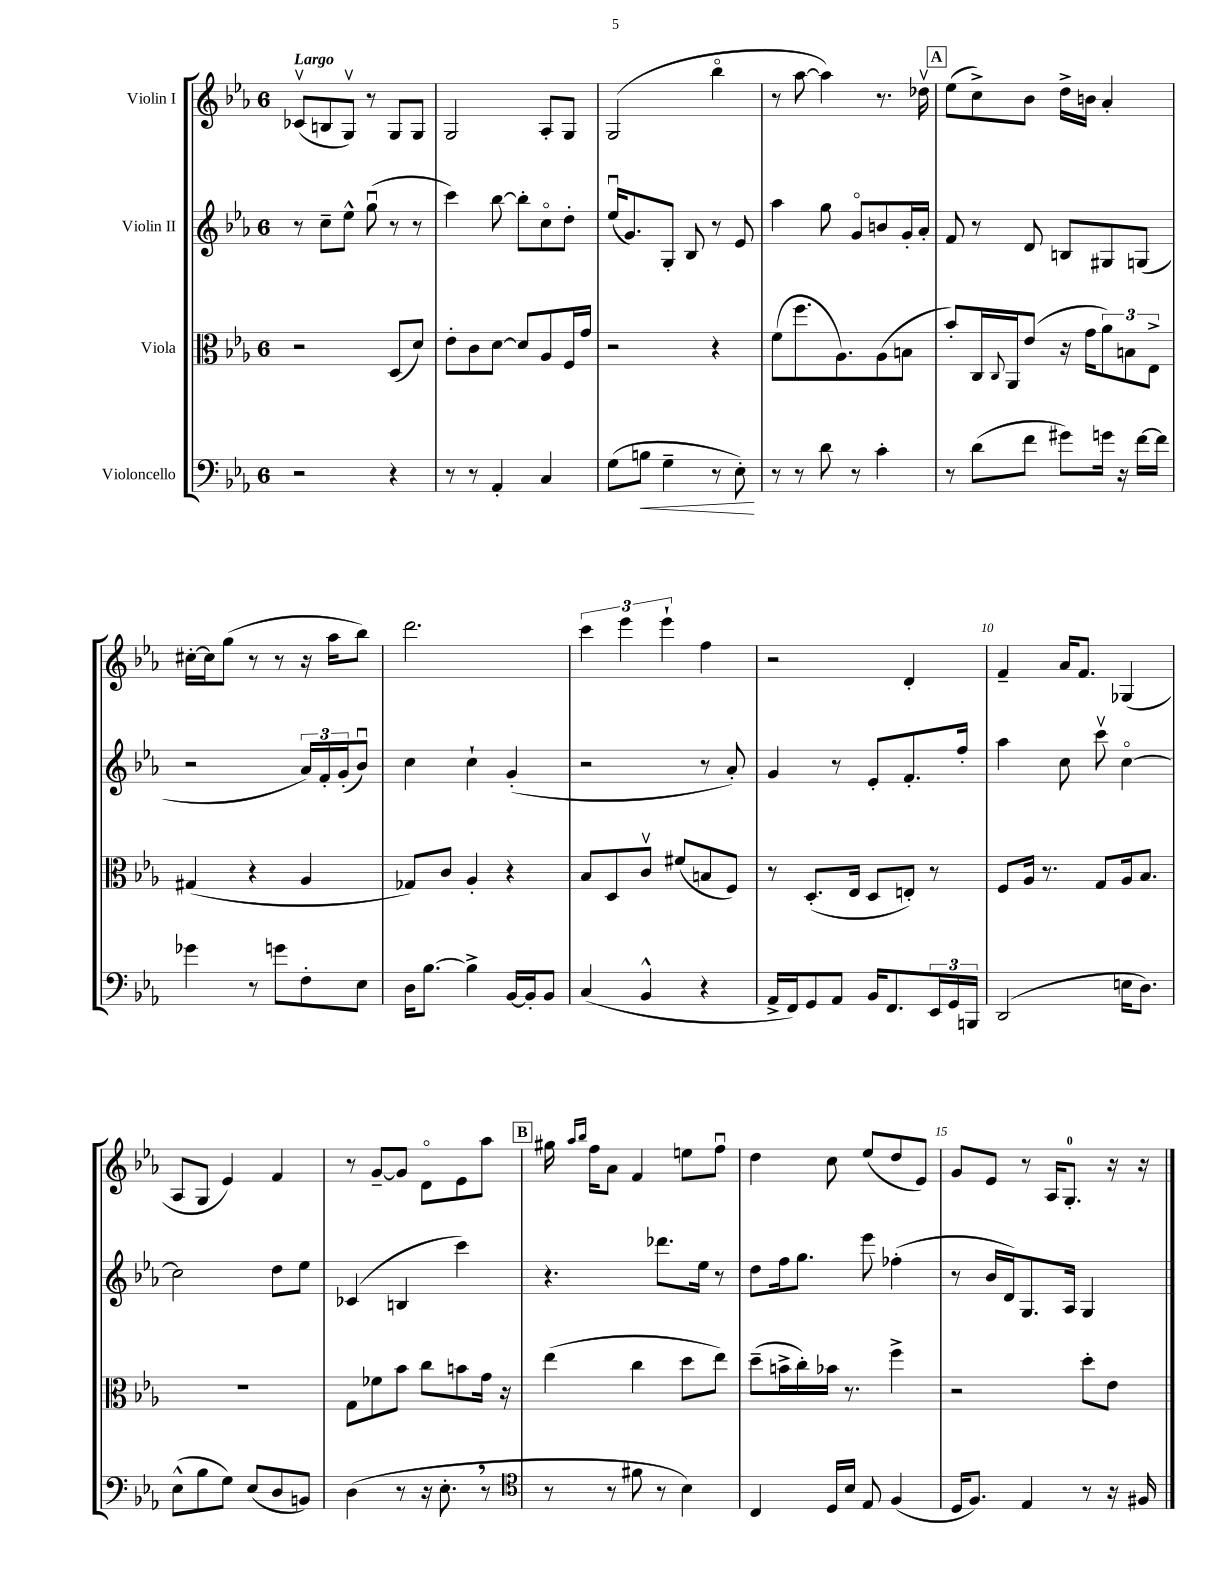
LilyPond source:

<<
\new StaffGroup <<
\new Staff = "s0" \with { instrumentName = "Violin I" } {
    \clef treble \key ees \major \once \override Staff.TimeSignature.style = #'single-digit \time 6/8 \tempo "Largo"
    ces'8\upbow( b8 g8\upbow) r8 g8 g8 |
    g2 aes8-. g8 |
    g2( bes''4\flageolet |
    r8 aes''8~ aes''4) r8. des''16\upbow |
    \mark \markup { \box "A" } ees''8( c''8->) bes'8 d''16-> b'16 aes'4-. |
    cis''16~-. cis''16 g''8( r8 r8 r16 aes''16 bes''8) |
    d'''2. |
    \tuplet 3/2 { c'''4 ees'''4 ees'''4-! } f''4 |
    r2 d'4-. |
    f'4-- aes'16 f'8. ges4( |
    aes8 g8 ees'4) f'4 |
    r8 g'8~-- g'8 d'8\flageolet ees'8 aes''8 |
    \mark \markup { \box "B" } gis''16 \grace { aes''16 bes''16 } f''16 aes'8 f'4 e''8 f''8\downbow |
    d''4 c''8 ees''8( d''8 ees'8) |
    g'8 ees'8 r8 aes16 g8.-0-. r16 r16 \bar "|." |
}
\new Staff = "s1" \with { instrumentName = "Violin II" } {
    \clef treble \key ees \major \once \override Staff.TimeSignature.style = #'single-digit \time 6/8
    r8 c''8-- ees''8-^ g''8\downbow( r8 r8 |
    c'''4) bes''8~ bes''8-. c''8\flageolet d''8-. |
    ees''16\downbow( g'8.) g8-. bes8 r8 ees'8 |
    aes''4 g''8 g'8\flageolet b'8 g'16-. aes'16-. |
    \mark \markup { \box "A" } f'8 r8 d'8 b8 gis8 g8( |
    r2 \tuplet 3/2 { aes'16) f'16-. g'16-.( } bes'8\downbow) |
    c''4 c''4-! g'4-.( |
    r2 r8 aes'8-.) |
    g'4 r8 ees'8-. f'8.-. f''16-. |
    aes''4 c''8 c'''8\upbow c''4~\flageolet |
    c''2 d''8 ees''8 |
    ces'4( b4 c'''4) |
    \mark \markup { \box "B" } r4. des'''8. ees''16 r8 |
    d''8 f''16 g''8. ees'''8 fes''4-.( |
    r8 bes'16 d'16) g8. aes16 g4 \bar "|." |
}
\new Staff = "s2" \with { instrumentName = "Viola" } {
    \clef alto \key ees \major \once \override Staff.TimeSignature.style = #'single-digit \time 6/8
    r2 d8( d'8) |
    ees'8-. c'8 d'8~ d'8 aes8 f16 g'16 |
    r2 r4 |
    f'8( f''8. aes8.) aes8( b8 |
    \mark \markup { \box "A" } bes'8-.) c16 \appoggiatura { c8 } aes,16 ees'8( r16 g'16 \tuplet 3/2 { aes'8) b8 ees8-> } |
    gis4( r4 aes4 |
    ges8) c'8 aes4-. r4 |
    bes8 d8 c'8\upbow fis'8( b8 f8) |
    r8 d8.-.( ees16 d8 e8-.) r8 |
    f8 aes16 r8. g8 aes16 bes8. |
    R2. |
    g8 fes'8 bes'8 c''8 b'8 g'16 r16 |
    \mark \markup { \box "B" } ees''4( c''4 d''8 ees''8) |
    d''8--( b'16-> c''16-.) bes'16 r8. f''4-> |
    r2 d''8-. ees'8 \bar "|." |
}
\new Staff = "s3" \with { instrumentName = "Violoncello" } {
    \clef bass \key ees \major \once \override Staff.TimeSignature.style = #'single-digit \time 6/8
    r2 r4 |
    r8 r8 aes,4-. c4 |
    g8( b8\< g4-- r8 ees8-.\!) |
    r8 r8 d'8 r8 c'4-. |
    \mark \markup { \box "A" } r8 d'8( f'8 gis'8) g'16 r16 f'16~ f'16 |
    ges'4 r8 g'8 f8-. ees8 |
    d16 bes8.~ bes4-> bes,16~ bes,16-. bes,8 |
    c4( bes,4-^ r4 |
    aes,16-> f,16) g,8 aes,8 bes,16 f,8. \tuplet 3/2 { ees,16 g,16 b,,16 } |
    d,2( e16 d8.) |
    ees8-^( bes8 g8) ees8( d8 b,8) |
    d4( r8 r16 ees8.-. \breathe r8 |
    \mark \markup { \box "B" } \clef tenor r8 r8 fis'8 r8 bes4) |
    c4 d16 bes16 ees8 f4( |
    d16 f8.) ees4 r8 r16 fis16 \bar "|." |
}
>>
>>
\layout { \context { \Score \override BarNumber.break-visibility = ##(#f #t #t) barNumberVisibility = #(every-nth-bar-number-visible 5) } }
